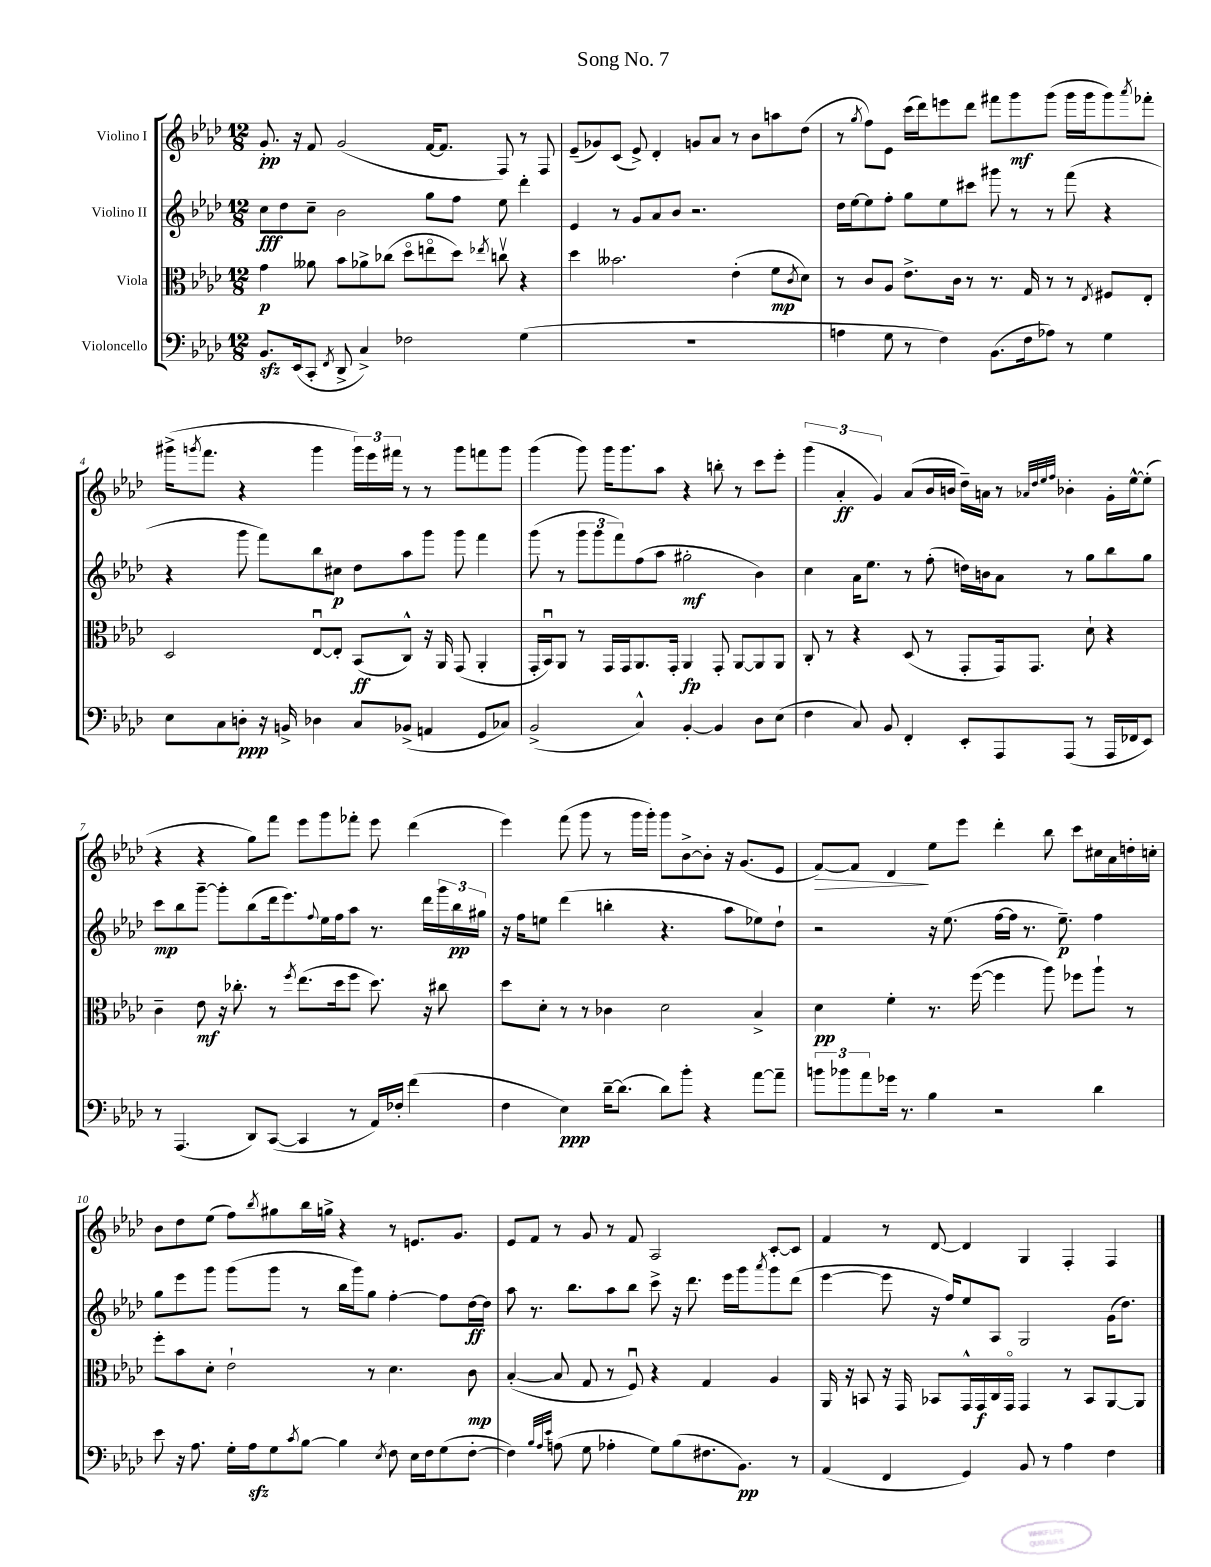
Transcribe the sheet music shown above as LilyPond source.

\header { title = "Song No. 7" }
<<
\new StaffGroup <<
\new Staff = "s0" \with { instrumentName = "Violino I" } {
    \clef treble \key aes \major \numericTimeSignature \time 12/8
    g'8.-.\pp r16 f'8 g'2( f'16~ f'8. f8) r8 f8 |
    ees'8--( ges'8) c'8( ees'8->) des'4-. g'8 aes'8 r8 bes'8 a''8 des''8( |
    r8 \acciaccatura { g''8 } f''8) ees'8 c'''16( des'''16) e'''8 des'''8 fis'''8 g'''8\mf g'''8( g'''16 g'''16 g'''8) \acciaccatura { aes'''8 } fes'''8-. |
    gis'''16->( \acciaccatura { g'''8 } f'''8. r4 g'''4 \tuplet 3/2 { g'''16) ees'''16 fis'''16 } r8 r8 g'''8 f'''8 g'''8 |
    g'''4( g'''8) g'''16 g'''8. aes''8 r4 b''8-. r8 c'''8 ees'''8-. |
    \tuplet 3/2 { g'''4( aes'4-.\ff g'4) } aes'8( bes'16 b'16 des''16--) a'16 r8 \grace { aes'32 des''32 ees''32 f''32 } bes'4-. g'16-. ees''16~-^ ees''8-.( |
    r4 r4 g''8) f'''8 ees'''8 g'''8 fes'''8-. ees'''8 des'''4( |
    ees'''4) f'''8( g'''8 r8 g'''16 g'''16-.) g'''8 bes'8~-> bes'8-. r16 g'8.( ees'8 |
    f'8~\>) f'8 des'4\! ees''8 ees'''8 des'''4-. bes''8 c'''8 cis''16 aes'16 d''16-. c''16-. |
    bes'8 des''8 ees''8( f''8) \acciaccatura { bes''8 } gis''8 bes''16 g''16-> r4 r8 e'8. g'8. |
    ees'8 f'8 r8 g'8 r8 f'8 aes2 c'8~-. c'8 |
    f'4 r8 des'8~ des'4 g4 f4-. f4 \bar "|." |
}
\new Staff = "s1" \with { instrumentName = "Violino II" } {
    \clef treble \key aes \major \numericTimeSignature \time 12/8
    c''8\fff des''8 c''8-- bes'2 g''8 f''8 ees''8 des'''4-. |
    ees'4 r8 g'8 aes'8 bes'8 r2. |
    des''16 ees''16~ ees''8 f''8-. g''8 ees''8 cis'''8 gis'''8 r8 r8 f'''8( r4 |
    r4 g'''8 f'''8) bes''8 cis''8\p des''8 aes''8 g'''8 g'''8 f'''4 |
    g'''8( r8 \tuplet 3/2 { g'''8 g'''8 f'''8) } f''8( aes''8 gis''2-.\mf bes'4) |
    c''4 aes'16 ees''8. r8 f''8-.( d''16) b'16 aes'8 r8 g''8 bes''8 g''8 |
    c'''8\mp bes''8 g'''8~-- g'''8-. bes''8( des'''16 ees'''8.) \appoggiatura { f''8 } ees''16 f''16 aes''8 r8. des'''16 \tuplet 3/2 { g'''16 bes''16\pp gis''16 } |
    r16 f''16 e''8 des'''4( b''4-. r4. aes''8 ees''8) des''8-! |
    r2 r16 ees''8.( f''16~ f''16 r8. ees''8.--\p) f''4 |
    g''8 ees'''8 g'''8 g'''8( g'''8 r8 bes''16 g'''16) g''8 f''4~-. f''8 des''16~\ff des''16 |
    aes''8 r8. bes''8. aes''8 bes''8 c'''8-> r16 des'''8. ees'''16 g'''16 \acciaccatura { aes'''8 } g'''8 des'''8( |
    ees'''4~ ees'''8 r16 f''16) ees''8 aes8 g2 g'16( des''8.) \bar "|." |
}
\new Staff = "s2" \with { instrumentName = "Viola" } {
    \clef alto \key aes \major \numericTimeSignature \time 12/8
    g'4\p aeses'8 bes'8 aes'8-> ces''8( des''8\flageolet e''8\flageolet des''8) \acciaccatura { ees''8 } c''8\upbow r4 |
    des''4 beses'2. ees'4-.( f'8\mp \acciaccatura { c'8 } des'8) |
    r8 c'8 aes8 ees'8.-> c'16 r8 r8. g16 r8 r8 \acciaccatura { ees8 } fis8 ees8-. |
    des2 ees8~\downbow ees8-. bes,8\ff( c8-^) r16 aes,16 g,8( aes,4-. |
    g,16-. bes,16\downbow) aes,8 r8 g,16 g,16 aes,8. g,16-. aes,4\fp g,8-. aes,8~ aes,8 aes,8 |
    c8-. r8 r4 des8( r8 g,8-. g,16) g,8. des'8-! r4 |
    c'4-- ees'8\mf r16 ces''8.-. r8 \acciaccatura { f''8 } ees''8.( des''16 f''8 des''8.) r16 cis''8 |
    des''8 des'8-. r8 r8 ces'4 des'2 bes4-> |
    des'4\pp f'4-. r8. f''16~( f''4 aes''8) fes''8 aes''8-! r8 |
    f''8-. bes'8 des'8-. ees'2-! r8 des'4. c'8\mp |
    bes4~-.( bes8 g8 r8 f8\downbow) r4 g4 aes4 |
    aes,16 r16 b,8 r16 g,16 bes,8 g,16-^ g,16\f c16 g,16\flageolet g,4 r8 bes,8 aes,8~ aes,8 \bar "|." |
}
\new Staff = "s3" \with { instrumentName = "Violoncello" } {
    \clef bass \key aes \major \numericTimeSignature \time 12/8
    bes,8.\sfz ees,16( c,8-. \acciaccatura { f,8 } des,8-> c4->) fes2 g4( |
    R1. |
    a4 g8 r8 f4) bes,8.( f16 aes8) r8 g4 |
    ees8 c8 d8-.\ppp r16 b,16-> des4 c8 bes,8->( a,4 g,8 ces8) |
    bes,2->( c4-^) bes,4~-. bes,4 des8 ees8( |
    f4 c8) bes,8 f,4-. ees,8-. aes,,8 aes,,8( r8 aes,,16 fes,16 ees,8) |
    r8 aes,,4.( des,8) c,8~( c,4 r8 aes,16) fes16-. f'4( |
    f4 ees4\ppp) des'16~-- des'8.( des'8) bes'8-. r4 aes'8~ aes'8-- |
    \tuplet 3/2 { b'8 bes'8 aes'8 } ges'16 r8. bes4 r2 des'4 |
    ees'8 r16 aes8. g16-. aes16\sfz g8 \acciaccatura { c'8 } bes8~ bes4 \acciaccatura { ees8 } f8 ees16 f16 g8( f8~-. |
    f4) \grace { bes32 aes32 ees'32 } a8( g8 aes4-. g8) bes8( fis8. bes,8.\pp) r8 |
    aes,4( f,4 g,4) bes,8 r8 aes4 f4 \bar "|." |
}
>>
>>
